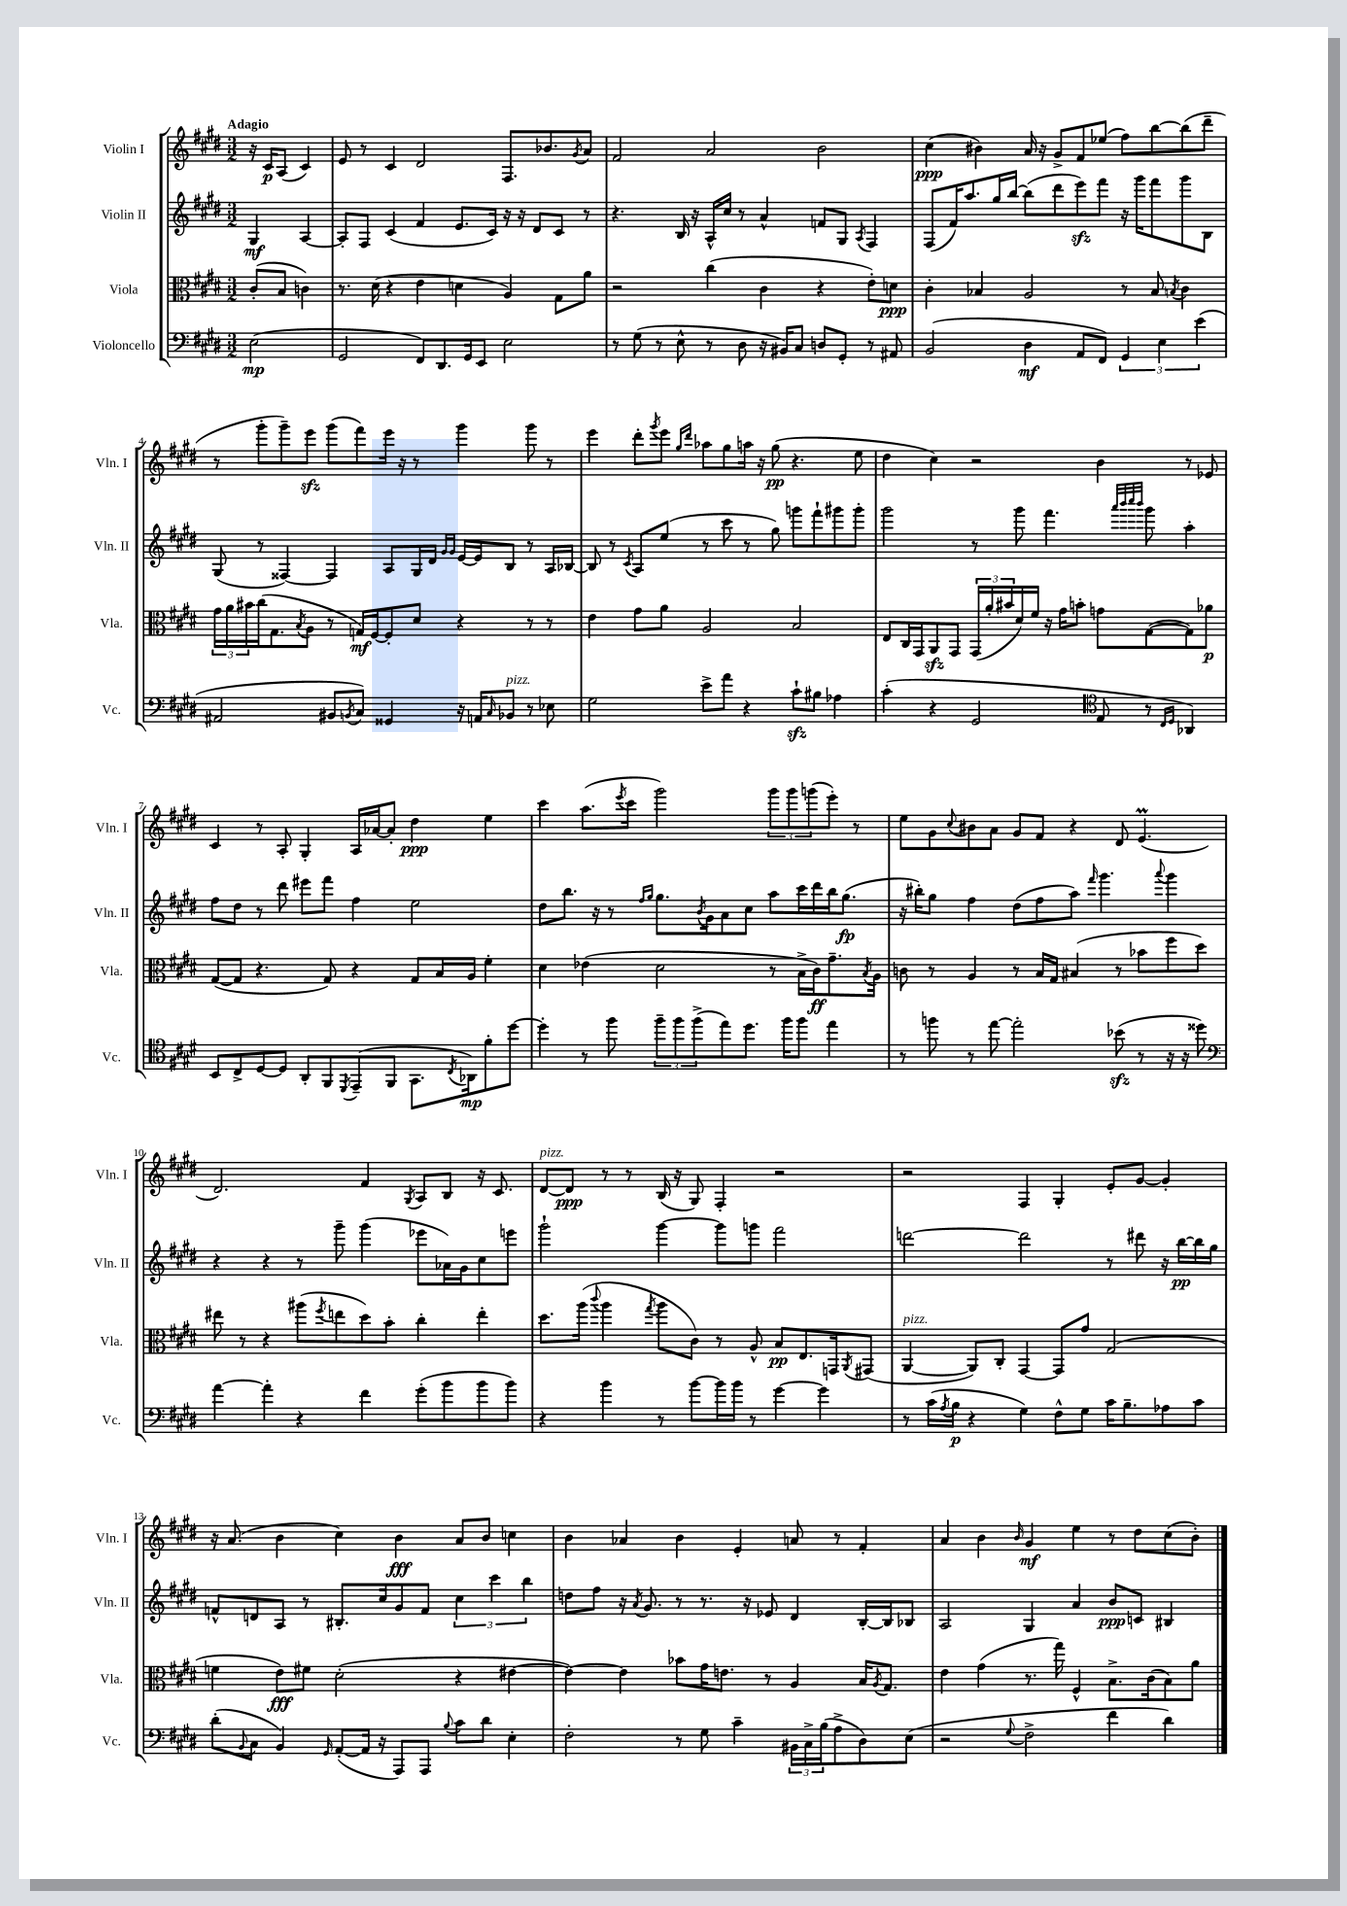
<<
\new StaffGroup <<
\new Staff = "s0" \with { instrumentName = "Violin I" shortInstrumentName = "Vln. I" } {
    \clef treble \key e \major \numericTimeSignature \time 3/2 \partial 2 \tempo "Adagio"
    r16 cis'16\p a8( cis'4) |
    e'8 r8 cis'4 dis'2 fis8. bes'8. \acciaccatura { gis'8 } a'8 |
    fis'2 a'2 b'2 |
    cis''4\ppp( bis'4) a'16 r16 gis'8-> fis'8 ees''8( fis''8) b''8~ b''8( dis'''8-- |
    r8 gis'''8-. gis'''8--) e'''8\sfz gis'''8( fis'''8) e'''16 r16 r8 gis'''4 gis'''8 r8 |
    e'''4 dis'''8-. \acciaccatura { gis'''8 } e'''8 \grace { gis''16 dis'''16 } aes''8 gis''8 a''16 r16 gis''8\pp( r4. e''8 |
    dis''4 cis''4) r2 b'4 r8 ees'8 |
    cis'4 r8 a8-. gis4-. a16 aes'16~ aes'8-. dis''4\ppp e''4 |
    cis'''4 a''8.( \acciaccatura { e'''8 } cis'''16 gis'''2) \tuplet 3/2 { gis'''8 gis'''8 g'''8( } e'''8-.) r8 |
    e''8 gis'8 \appoggiatura { cis''8 } bis'8 a'8 gis'8 fis'8 r4 dis'8 e'4.\prall( |
    dis'2.) fis'4 \acciaccatura { gis8 } a8 b8 r16 cis'8. |
    dis'8~^\markup { \italic "pizz." } dis'8\ppp r8 r8 b16( r16 gis8) fis4-. r2 |
    r2 fis4 gis4-. e'8-. gis'8~ gis'4-. |
    r16 a'8.( b'4 cis''4) b'4\fff a'8 b'8 c''4 |
    b'4 aes'4 b'4 e'4-. a'8 r8 fis'4-. |
    a'4 b'4 \grace { b'16 } gis'4\mf e''4 r8 dis''8 cis''8( b'8-.) \bar "|." |
}
\new Staff = "s1" \with { instrumentName = "Violin II" shortInstrumentName = "Vln. II" } {
    \clef treble \key e \major \numericTimeSignature \time 3/2 \partial 2
    gis4\mf a4~ |
    a8-. fis8 cis'4( fis'4 e'8. cis'16) r16 r16 dis'8 cis'8 r8 |
    r4. b16 r16 a16-^ cis''16 r8 a'4-^ f'8 gis8 \acciaccatura { a8 } fis4 |
    fis8( fis'16) a''8. gis''16 b''16~ b''8( dis'''8 e'''8\sfz) fis'''8 r16 gis'''16 fis'''8 gis'''8 b8 |
    gis8( r8 fisis4~) fisis4 a8 gis16 dis'16 \grace { gis'16 gis'16 } e'16~ e'16 b8 r8 a16 bes16~ |
    bes8 r8 \acciaccatura { cis'8 } a8 e''8( r8 cis'''8 r8 gis''8) g'''8 fis'''8-! gis'''8 gis'''8-. |
    gis'''2 r8 gis'''8 fis'''4. \grace { a'''32 b'''32 cis''''32 b'''32 } gis'''8 a''4-. |
    fis''8 dis''8 r8 dis'''8 eis'''8 fis'''8 fis''4 e''2 |
    dis''8 b''8. r16 r8 \grace { fis''16 gis''16 } gis''8. \acciaccatura { b'8 } gis'16 a'8 cis''8 a''8 cis'''16 dis'''16 b''16 gis''8.\fp( |
    r16 bis''16-.) gis''8 fis''4 dis''8( fis''8 a''8) \grace { fis'''16 } gis'''4. \appoggiatura { a'''8 } gis'''4 |
    r4 r4 r8 gis'''8-- gis'''4( ees'''8 aes'16) gis'16 cis''8 e'''8 |
    gis'''2-! gis'''4~ gis'''8 g'''8 fis'''2 |
    d'''2~ d'''2 r8 dis'''8 r16 b''16~\pp b''16 gis''16 |
    f'8-^ d'8 a8 r8 bis8.-. cis''16 gis'8 f'8 \tuplet 3/2 { cis''4 cis'''4 b''4 } |
    d''8 fis''8 r16 \acciaccatura { a'8 } gis'8. r8 r8. r16 ees'8 dis'4 b16~-. b16 bes8 |
    a2 gis4 a'4 b'8\ppp c'8 bis4 \bar "|." |
}
\new Staff = "s2" \with { instrumentName = "Viola" shortInstrumentName = "Vla." } {
    \clef alto \key e \major \numericTimeSignature \time 3/2 \partial 2
    cis'8-.( b8 c'4) |
    r8. dis'16( r4 e'4 d'4 a4) gis8 a'8 |
    r2 cis''4( cis'4 r4 e'8-.) d'8\ppp |
    cis'4-. bes4 a2 r8 bes8 \acciaccatura { b8 } cis'4 |
    \tuplet 3/2 { gis'16 a'16 bis'16 } cis''16( gis8. \acciaccatura { b8 } a8 r8 g16\mf) fis16~ fis8-. dis'8 r4 r8 r8 |
    e'4 gis'8 a'8 a2 b2 |
    e8 cis16 gis,16 a,8\sfz gis,8 \tuplet 3/2 { gis,16( a'16-. bis'16 } dis'16) fis'16 r16 gis'16 b'8-. g'8 gis8~( gis8) aes'8\p |
    gis8~( gis8 r4. gis8) r4 gis8 b16 a16 fis'4-. |
    dis'4 ees'4( dis'2 r8 b16-> cis'16\ff) gis'8.-- \acciaccatura { b8 } a16 |
    c'8 r8 a4 r8 b16 gis16 bis4( r8 bes'8 fis''8 dis''8) |
    eis''8 r8 r4 ais''8( \acciaccatura { fis''8 } e''8 dis''8) b'8-. cis''4-. e''4-. |
    dis''8. a''16( \appoggiatura { cis'''8 } a''4 \acciaccatura { gis''8 } a''8 cis'8) r8 a8-^ b8\pp e8. g,16 \acciaccatura { a,8 } gis,8( |
    a,4~^\markup { \italic "pizz." } a,8) cis8-. gis,4~ gis,8 gis'8 gis2( |
    f'4 e'8\fff) fis'8 dis'2-.( r4 eis'4~ |
    eis'4~) eis'4 bes'8 gis'16 e'8. r8 a4 b16 \acciaccatura { a8 } gis8. |
    e'4 gis'4( r8. gis''16) fis4-^ b8.-> cis'16( b8) a'8 \bar "|." |
}
\new Staff = "s3" \with { instrumentName = "Violoncello" shortInstrumentName = "Vc." } {
    \clef bass \key e \major \numericTimeSignature \time 3/2 \partial 2
    e2\mp( |
    gis,2 fis,8) dis,8. gis,16 e,8 e2 |
    r8 gis8( r8 e8-^ r8 dis8 r16 bis,16) cis8 d8 gis,8-. r8 ais,8 |
    b,2( dis4\mf a,8 fis,8) \tuplet 3/2 { gis,4 e4 e'4( } |
    ais,2 bis,8 \acciaccatura { b,8 } cis8) gisis,4 r16 a,16 \grace { cis16 } bes,8^\markup { \italic "pizz." } r8 ees8 |
    gis2 e'8-> a'8 r4 cis'8-!\sfz bis8 aes4 |
    cis'4-.( r4 gis,2 \clef tenor e8 r8 \grace { cis16 dis16 } aes,4) |
    b,8 cis8-> dis8~ dis8 a,8-. fis,8 \acciaccatura { dis,8 } e,8--( fis,8 gis,8. \acciaccatura { cis8 } aes,16\mp) fis'8-. dis''8~ |
    dis''4-. r8 fis''8 \tuplet 3/2 { fis''8-- fis''8 fis''8->( } e''8) dis''8. fis''16 fis''8 e''4 |
    r8 f''8 r8 e''8~ e''2-. bes'8\sfz( r8 r16 r16 disis''8) |
    \clef bass a'4~ a'4-. r4 fis'4 gis'8-.( b'8 b'8 b'8) |
    r4 b'4 r8 b'8~ b'16 b'16 r8 gis'4~ gis'4 |
    r8 cis'16( \acciaccatura { a8 } b16\p r4 gis4) fis8-^ gis8 cis'16 b8.-- aes8 cis'8 |
    dis'8-.( \appoggiatura { b,8 } cis8 b,4) \grace { gis,16 } a,8~-.( a,16 r16 a,,8) a,,8 \appoggiatura { b8 } cis'8 dis'8 e4-. |
    fis2-. r8 gis8 cis'4-- \tuplet 3/2 { bis,16 cis16-> b16( } a8-> dis8) e8( |
    r2 \appoggiatura { gis8 } fis2-> fis'4 dis'4) \bar "|." |
}
>>
>>
